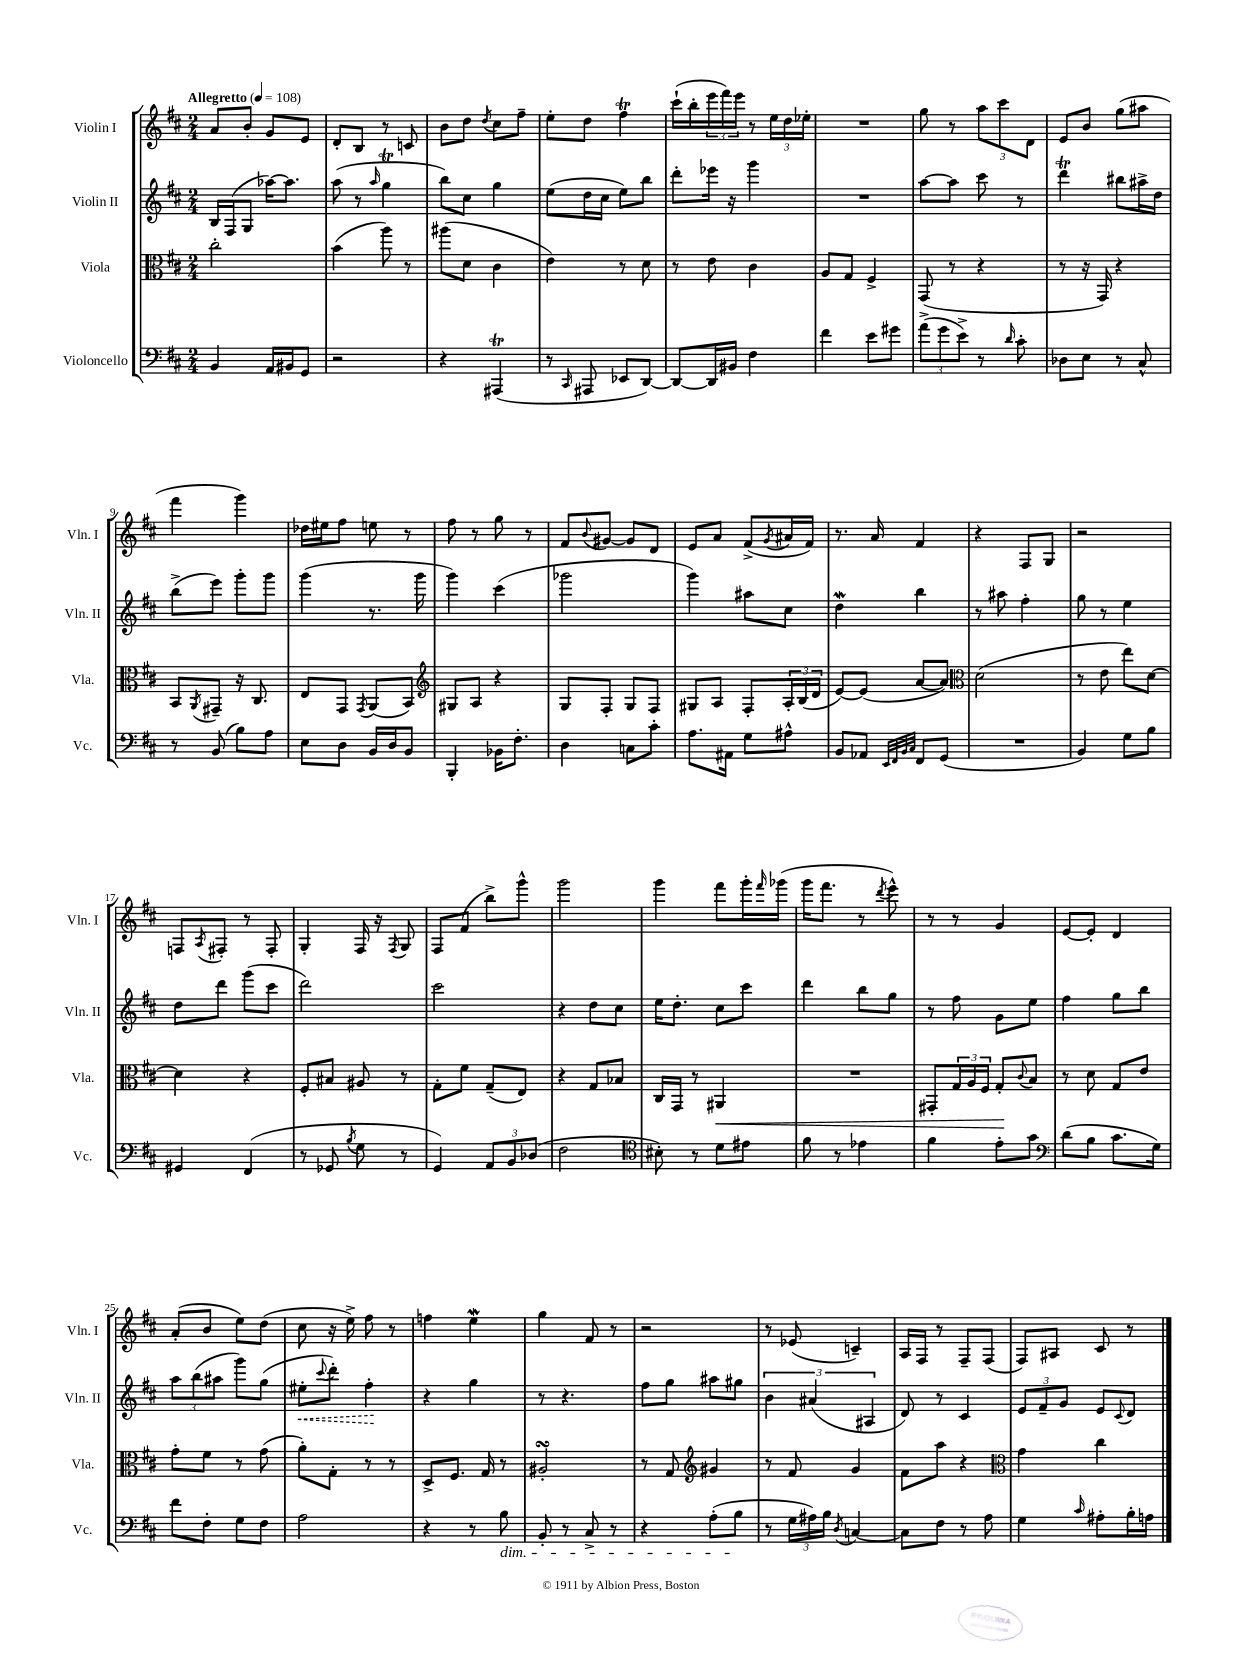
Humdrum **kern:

**kern	**kern	**kern	**kern
*staff4	*staff3	*staff2	*staff1
*clefF4	*clefC3	*clefG2	*clefG2
*k[f#c#]	*k[f#c#]	*k[f#c#]	*k[f#c#]
*M2/4	*M2/4	*M2/4	*M2/4
*MM108	*MM108	*MM108	*MM108
4BB/	2cc#'\	16B/LL	8a/L
.	.	(16F#/J	.
.	.	8G/J	8b'/J
16AA/LL	.	[16aa-\LK)	8g/L
16BB#/J	.	8.aa-\]J	.
8GG/J	.	.	8e/J
=	=	=	=
2r	(4b\	(8aa\	8d'/L
.	.	8r	8B/J
.	.	16qqaa/	.
.	8aa\)	4gg\	8r
.	8r	.	8c/
=	=	=	=
4r	(8aa#\L	8bb\L)	8b\L
.	8d\J	8cc#\J	8dd\J
.	.	.	8qdd/
(4AAA#/	4c#\	4gg\	8cc#\L
.	.	.	8ff#~\J
=	=	=	=
8r	4e\)	(8ee\L	8ee'\L
16qqCC#/	.	.	.
8AAA#/	.	16dd\L	8dd\J
.	.	16cc#\JJ	.
8EE-/L	8r	8ee\L)	4ff#\
[8DD/J)	8d\	8bb\J	.
=	=	=	=
8DD/_L	8r	8ddd'\L	(16ccc#`\LL
.	.	.	16bb'\
16DD/]L	8e\	16eee-\Jk	24eee\
.	.	.	24fff#\)
16BB#/JJ	.	16r	.
.	.	.	24eee\JJ
4F#\	4c#\	4ggg\	8r
.	.	.	24ee\LL
.	.	.	24dd\
.	.	.	24ee-'\JJ
=	=	=	=
4f#\	8A/L	2r	2r
.	8G/J	.	.
8e\L	4F#^/	.	.
8g#\J	.	.	.
=	=	=	=
(12a^\L	(8GG/	[8aa\L	8gg\
12g\	.	.	.
.	8r	8aa\]J	8r
12e^\J)	.	.	.
8r	4r	8ccc#\	12aa\L
.	.	.	12ccc#\
16qqd/	.	.	.
8c#'\	.	8r	.
.	.	.	12d\J
=	=	=	=
8D-\L	8r	4ddd\	8e/L
8E\J	16r	.	8b/J
.	16GG/)	.	.
8r	4r	8bb#\L	(8gg\L
8C#^^/	.	16aa#^\L	8aa#\J
.	.	16dd\JJ	.
=	=	=	=
8r	8BB/L	(8bb^\L	4fff#\
.	8qAA/	.	.
(8BB/	8GG#~/J	8eee\J)	.
8B\L)	16r	8ggg'\L	4ggg\)
.	8.C#/	.	.
8A\J	.	8ggg\J	.
=	=	=	=
8E\L	8E/L	(4ggg\	16dd-\LL
.	.	.	16ee#\J
8D\J	8GG/J	.	8ff#\J
.	8qGG/	.	.
16BB/LL	(8AA/L	8.r	8ee\
16D/J	.	.	.
8BB/J	8BB/J)	.	8r
.	.	16ggg\	.
=	=	=	=
*	*clefG2	*	*
4BBB'/	8G#/L	4ggg\)	8ff#\
.	8A/J	.	8r
16BB-\LK	4r	(4ccc#\	8gg\
8.F#'\J	.	.	.
.	.	.	8r
=	=	=	=
4D\	8G/L	2ggg-\	8f#/L
.	.	.	8qqb/
.	8F#'/J	.	[8g#/J
8C\L	8G/L	.	8g#/]L
8c#'\J	8F#/J	.	8d/J
=	=	=	=
8.A\L	8G#/L	4ggg\)	8e/L
.	8A/J	.	8a/J
16AA#\Jk	.	.	.
8G\L	8F#'/L	8aa#\L	(8f#^/L
.	.	.	8qg/
8A#^^\J	24A'/L	8cc#\J	16a#/L
.	(24B/	.	.
.	.	.	16f#/JJ)
.	24d/JJ	.	.
=	=	=	=
8BB/L	[8e/L)	4dd\	8.r
8AA-/J	(8e/]J	.	.
.	.	.	16a/
32qqEE/LLL	.	.	.
32qqFF#/	.	.	.
32qqBB/	.	.	.
32qqC#/JJJ	.	.	.
8FF#/L	[8a/L	4bb\	4f#/
(8GG/J	8a/]J)	.	.
=	=	=	=
*	*clefC3	*	*
2r	(2d\	8r	4r
.	.	8aa#\	.
.	.	4ff#'\	8F#/L
.	.	.	8G/J
=	=	=	=
4BB/)	8r	8gg\	2r
.	8e\	8r	.
8G\L	8ee\L)	4ee\	.
8B\J	[8d\J	.	.
=	=	=	=
4GG#/	4d\]	8dd\L	8F/L
.	.	.	8qA/
.	.	8ddd\J	8F#'/J
(4FF#/	4r	(8ggg\L	8r
.	.	8ccc#\J	8F#'/
=	=	=	=
8r	8F#'/L	2ddd\)	4G'/
8GG-/	8B#/J	.	.
8qB/	.	.	.
8G\	8A#/	.	16F#/
.	.	.	16r
.	.	.	8qF#/
8r	8r	.	8G/
=	=	=	=
4GG/)	8G'\L	2ccc#\	8F#/L
.	8f#\J	.	(8f#/J
12AA/L	(8G~/L	.	8bb^\L)
12BB/	.	.	.
.	8E/J)	.	8ggg^^\J
(12D-/J	.	.	.
=	=	=	=
2F#\	4r	4r	2ggg\
.	8G/L	8dd\L	.
.	8B-/J	8cc#\J	.
=	=	=	=
*clefC4	*	*	*
8B#'\)	16C#/LL	16ee\LK	4ggg\
.	16GG/JJ	8.dd'\J	.
8r	8r	.	.
8d\L	4AA#/	8cc#\L	8fff#\L
8e#\J	.	8ccc#\J	16ggg'\L
.	.	.	16qqfff#/
.	.	.	(16ggg-\JJ
=	=	=	=
8f#\	2r	4ddd\	16ggg\LK
.	.	.	8.fff#\J
8r	.	.	.
4e-\	.	8bb\L	8r
.	.	.	8qddd/
.	.	8gg\J	8eee^^\)
=	=	=	=
4f#\	8GG#'/L	8r	8r
.	24G/L	8ff#\	8r
.	24A/	.	.
.	24F#/JJ	.	.
8e'\L	8G'/L	8g\L	4g/
.	8qqc#/	.	.
8g\J	8B/J	8ee\J	.
=	=	=	=
*clefF4	*	*	*
(8d\L	8r	4ff#\	[8e/L
8B\J	8d\	.	8e'/]J
8.c#\L	8G/L	8gg\L	4d/
.	8e/J	8bb\J	.
16G\Jk)	.	.	.
=	=	=	=
8f#\L	8g'\L	12aa\L	(8a'/L
.	.	(12bb\	.
8F#'\J	8f#\J	.	8b/J
.	.	12aa#\J	.
8G\L	8r	8ggg\L)	8ee\L)
8F#\J	(8g\	(8gg\J	(8dd\J
=	=	=	=
2A\	8a'\L)	8ee#'\L	8cc#\
.	.	8qqccc#/	.
.	8G'\J	8ddd'\J)	16r
.	.	.	16ee^\)
.	8r	4ff#'\	8ff#\
.	8r	.	8r
=	=	=	=
4r	8D^/L	4r	4ff\
.	8.F#/J	.	.
8r	.	4gg\	4ee\
.	16G/	.	.
8B\	8r	.	.
=	=	=	=
8BB'/	2A#'/	8r	4gg\
8r	.	4.r	.
8C#^/	.	.	8f#/
8r	.	.	8r
=	=	=	=
4r	8r	8ff#\L	2r
.	8G/	8gg\J	.
*	*clefG2	*	*
(8A'\L	4g#/	8aa#\L	.
8B\J	.	8gg#\J	.
=	=	=	=
8r	8r	6b\	8r
24G\LL	8f#/	.	(8e-/
24A#\)	.	(6a#/	.
24B\JJ	.	.	.
8qD/	.	.	.
[4C/	4g/	.	4c~/)
.	.	6A#/	.
=	=	=	=
8C\]L	8f#\L	8d/)	16A/LL
.	.	.	16F#/JJ
8F#\J	8aa\J	8r	8r
8r	4r	4c#/	8F#~/L
8A\	.	.	(8F#/J
=	=	=	=
*	*clefC3	*	*
4G\	4g\	12e/L	8F#/L)
.	.	12f#~/	.
.	.	.	8A#/J
.	.	12g/J	.
16qqc#/	.	.	.
8A#'\L	4cc#\	8e/L	8c#/
.	.	8qqc#/	.
16B'\L	.	8d/J	8r
16A\JJ	.	.	.
==	==	==	==
*-	*-	*-	*-
